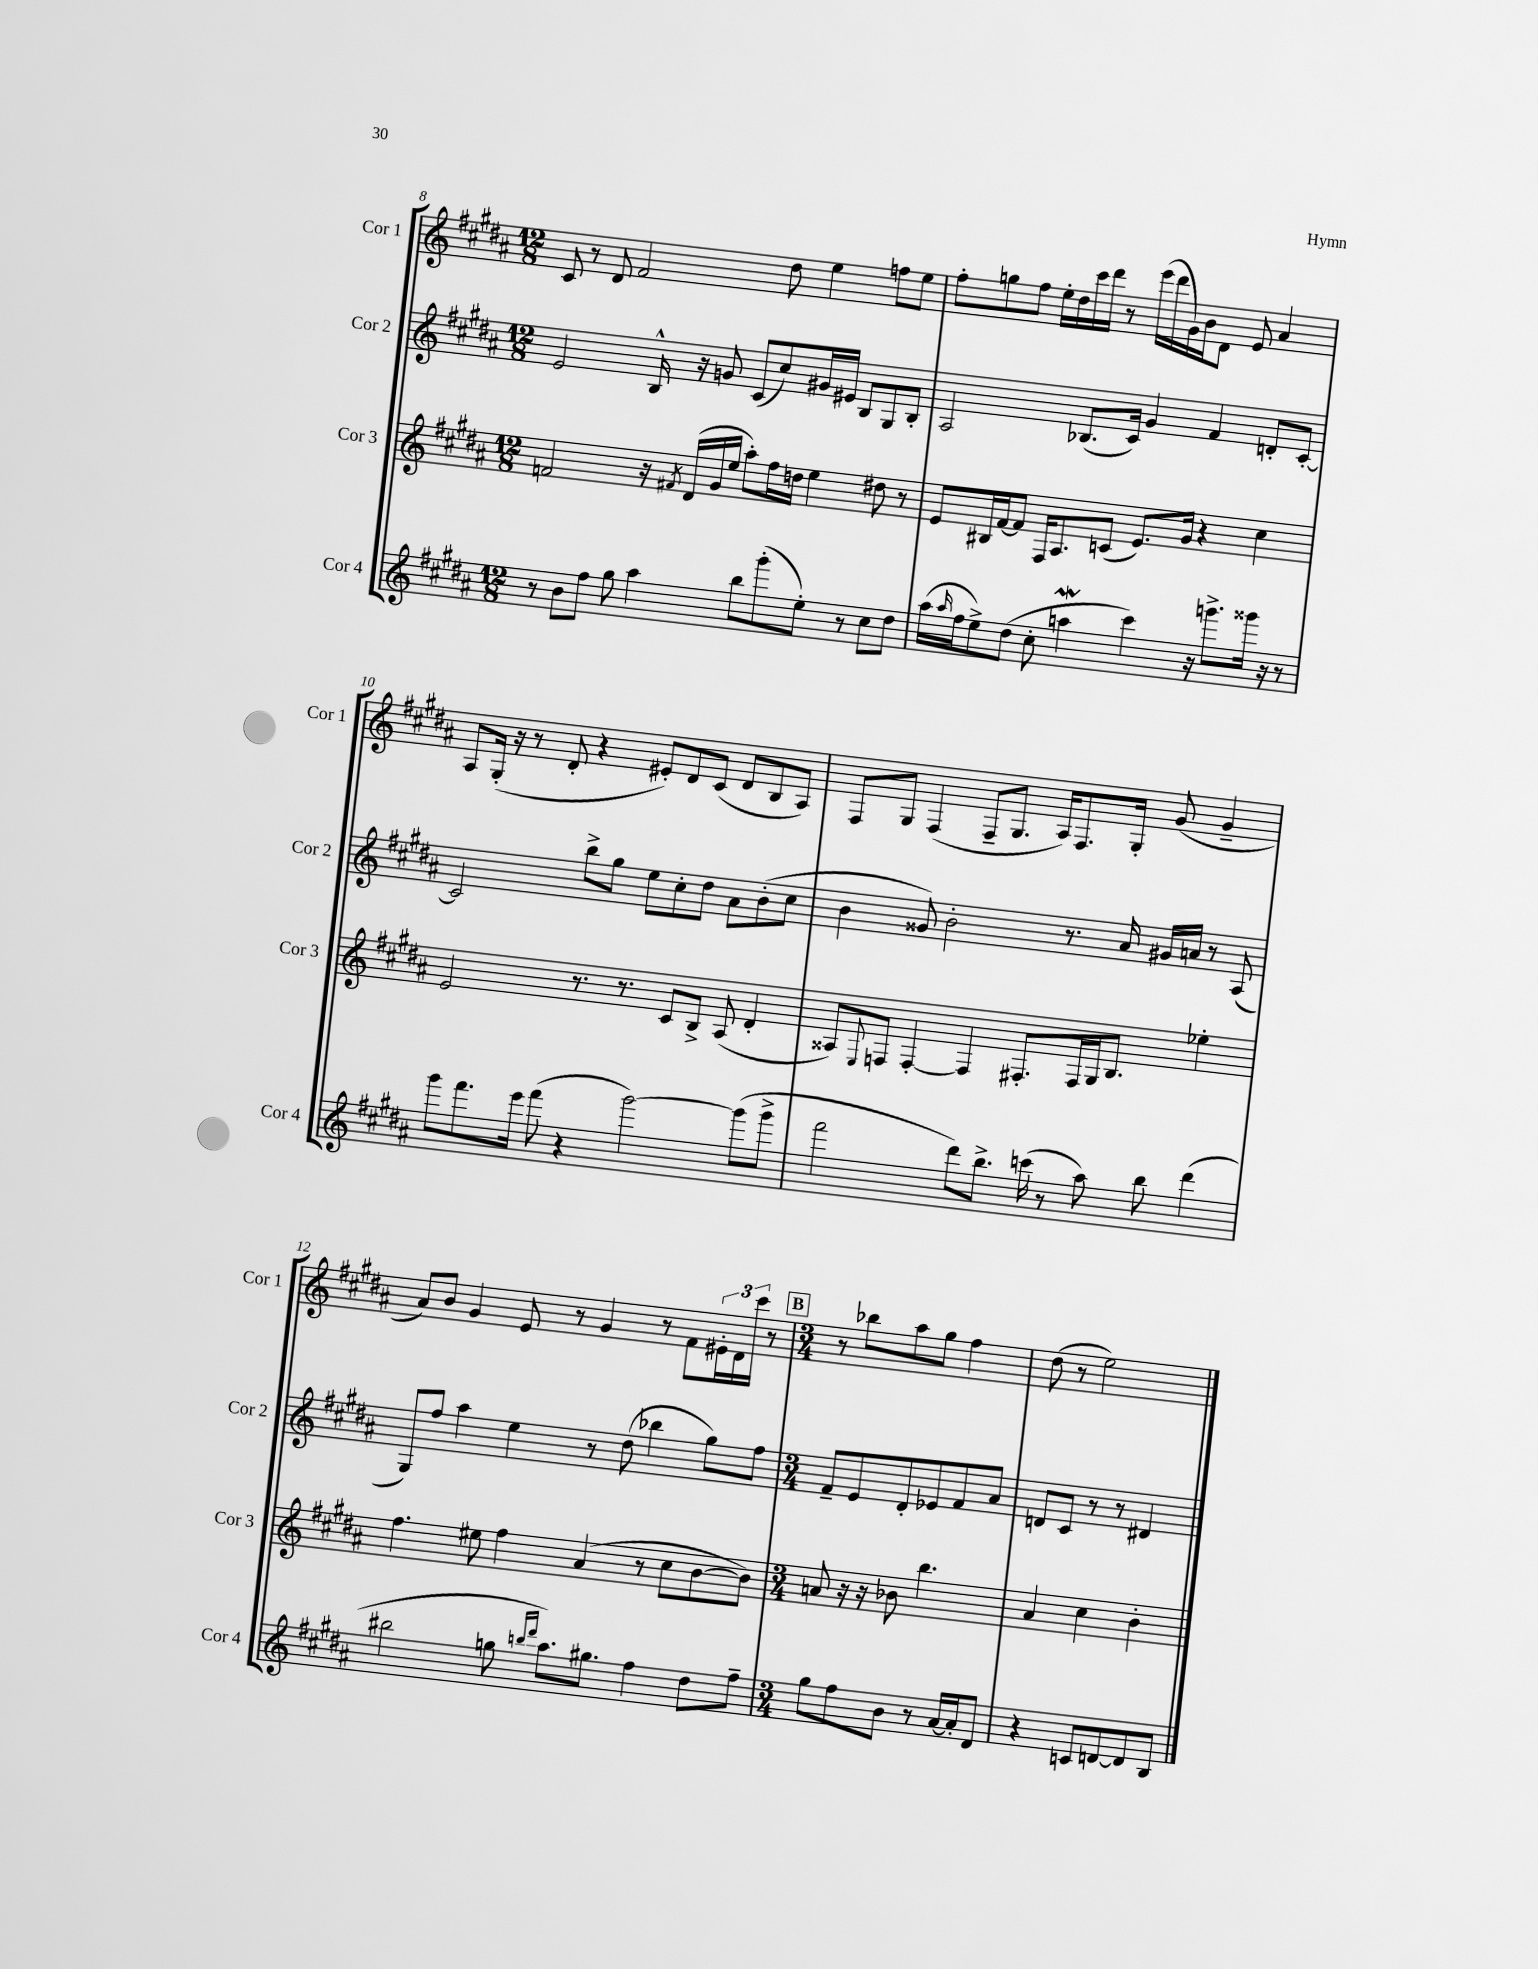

**kern	**kern	**kern	**kern
*staff4	*staff3	*staff2	*staff1
*clefG2	*clefG2	*clefG2	*clefG2
*k[f#c#g#d#a#]	*k[f#c#g#d#a#]	*k[f#c#g#d#a#]	*k[f#c#g#d#a#]
*M12/8	*M12/8	*M12/8	*M12/8
8r	2f	2e	8c#
8b	.	.	8r
8ff#	.	.	8d#
8gg#	.	.	2f#
4aa#	16r	16B^^	.
.	8qf#	.	.
.	(16d#	16r	.
.	16g#	8g	.
.	16ee	.	.
8bb	8aa#')	(8c#	.
(8ggg#'	16ff#	8cc#)	8dd#
.	16dd	.	.
8ee')	4ee	16g#	4ee
.	.	16e#	.
8r	.	8B	.
8cc#	8dd#	8G#	8ff
8dd#	8r	8B'	8ee
=	=	=	=
(16aa#	8e	2A#	8ff#'
16qqaa#	.	.	.
16ff#	.	.	.
8ee^)	16B#	.	8gg
.	[16f#	.	.
(8dd#	8f#]	.	8ff#
8cc#'	16F#	.	16ee'
.	8.A#	.	16dd#
4aa	.	(8.B-	16ccc#
.	.	.	16ddd#
.	(8c	.	8r
.	.	16c#)	.
4ccc#)	8.e)	4g#	(16eee
.	.	.	16ddd#
.	.	.	16g#)
.	16g#	.	16b
16r	4r	4f#	8d#
8.ggg^	.	.	.
.	.	.	8e
16ggg##	4cc#	8d'	4a#
16r	.	.	.
8r	.	[8c#'	.
=	=	=	=
8ggg#	2e	2c#]	8A#
8.fff#	.	.	(16G#'
.	.	.	16r
.	.	.	8r
16eee	.	.	.
(8fff#	.	.	8d#'
4r	8.r	8bb^	4r
.	.	8gg#	.
.	8.r	.	.
[2ggg#)	.	8ee	8e#')
.	8c#	8cc#'	8d#
.	8B^	8dd#	(8c#
.	(8A#	8a#	8d#
(8ggg#]	4d#'	(8b'	8B
8ggg#^	.	8cc#	8A#)
=	=	=	=
2fff#	8A##)	4b	8F#
.	8qqE	.	.
.	8F	.	8G#
.	[4F'	8g##)	(4F#
.	.	2b'	.
8ddd#)	4F]	.	8F#~
8.bb^	.	.	8.G#
.	8.F#'	.	.
(16ccc	.	.	16A#)
8r	.	8.r	8.F#
.	16F#	.	.
8aa#)	16G#	.	.
.	8.B	16a#	16G#'
8bb	.	16g#	(8g#
.	.	16a	.
(4ddd#	4ee-'	8r	4g#~
.	.	(8A#	.
=	=	=	=
2bb#	4.ff#	8G#)	8a#)
.	.	8ff#	8b
.	.	4aa#	4g#
.	8ee#	.	.
8gg	4ff#	4ee	8e
16qqbb	.	.	.
16qqddd#	.	.	.
8.aa#)	.	.	8r
.	(4a#	8r	4g#
8.gg#	.	.	.
.	.	(8dd#	.
4ff#	8r	4bb-	8r
.	8cc#	.	8f#
8dd#	[8b	8gg#)	24e#'
.	.	.	24d#
.	.	.	24ccc#
8ff#~	8b])	8ff#	8r
=	=	=	=
*M3/4	*M3/4	*M3/4	*M3/4
8gg#	8a	8f#~	8r
8ff#	16r	8e	8bb-
.	16r	.	.
8b	8b-	8d#'	8aa#
8r	4.bb	8e-	8gg#
[16a#	.	8f#	4ff#
16a#']	.	.	.
8d#	.	8a#	.
=	=	=	=
4r	4a#	8d	(8dd#
.	.	8c#	8r
8c	4cc#	8r	2ee)
[8d	.	8r	.
8d]	4b'	4d#	.
8B	.	.	.
==	==	==	==
*-	*-	*-	*-
